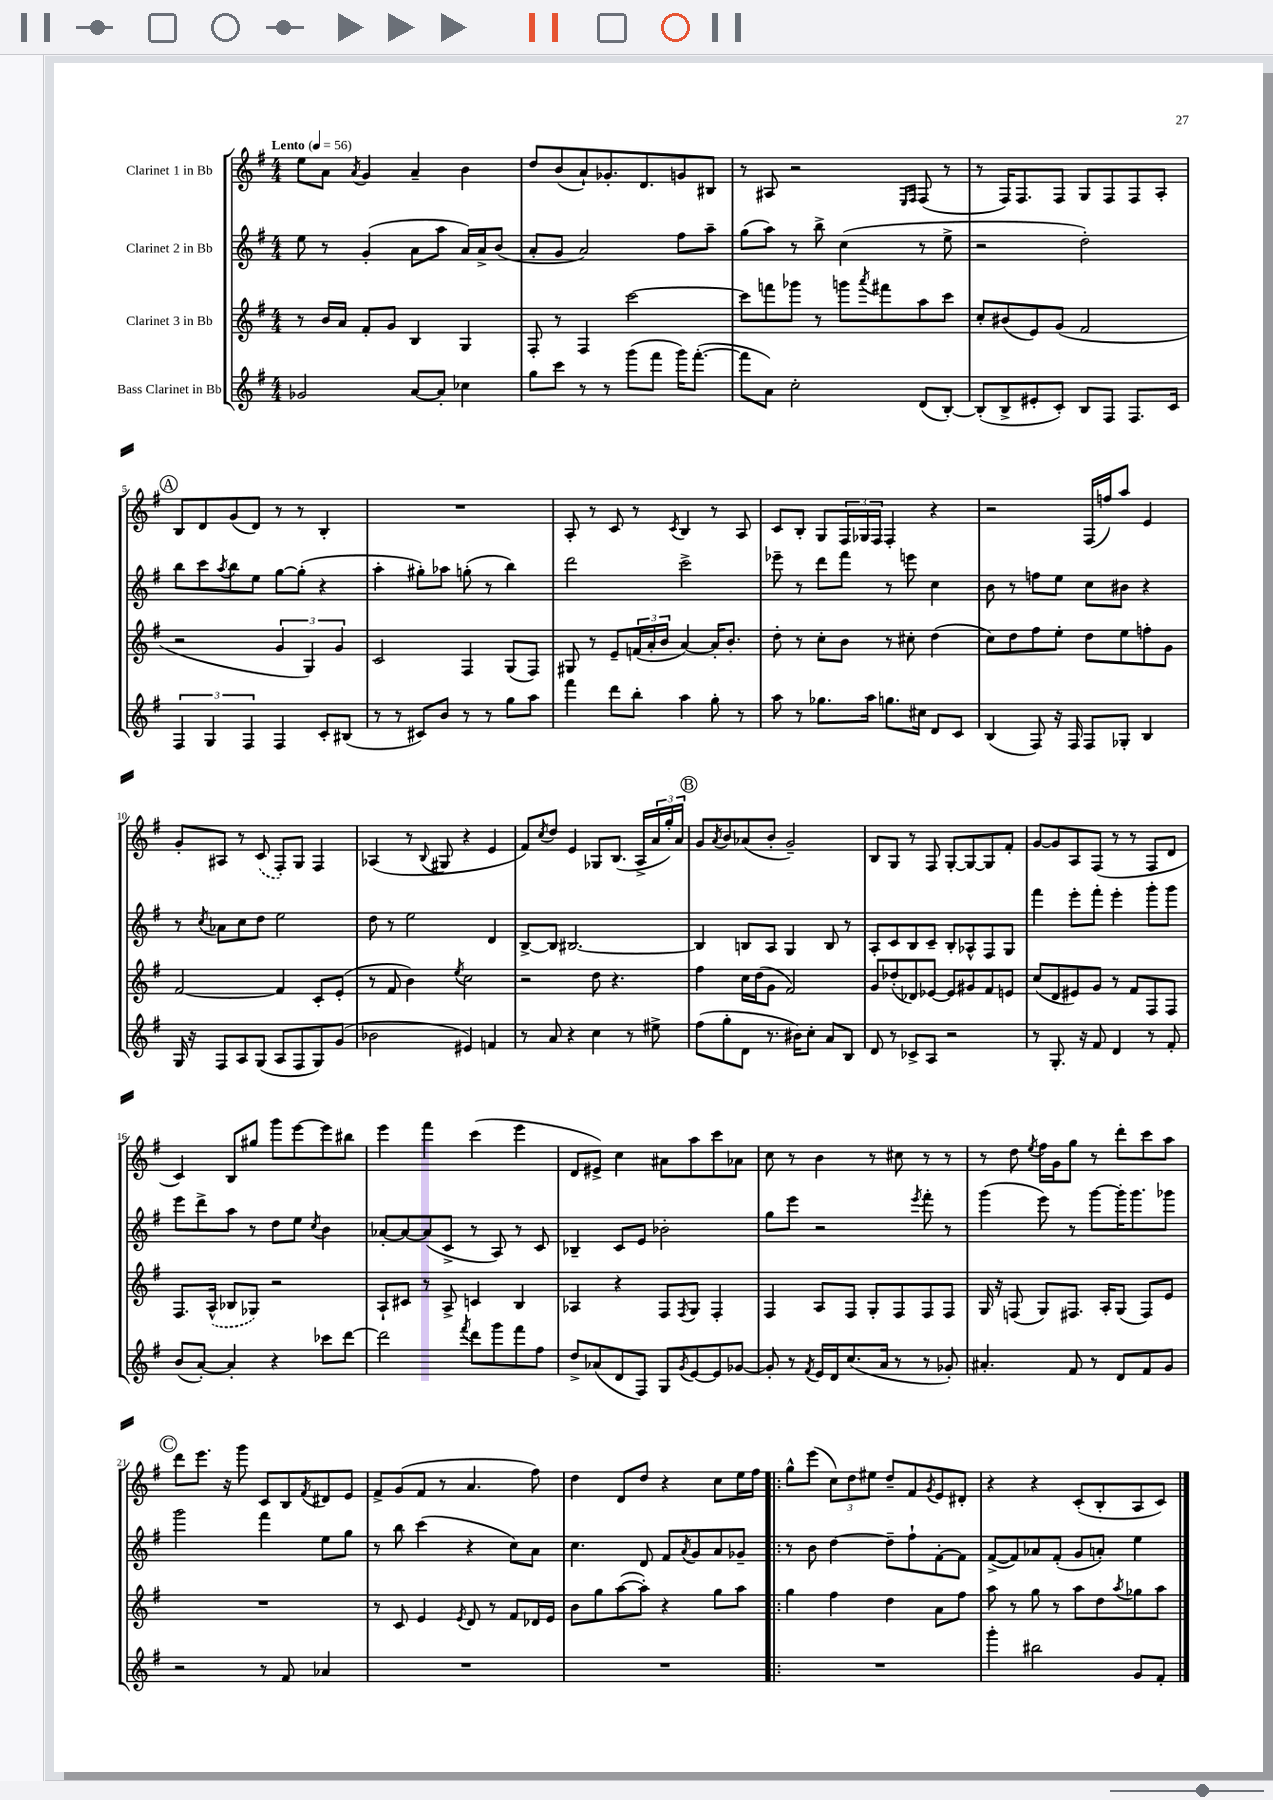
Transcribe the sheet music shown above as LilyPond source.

<<
\new StaffGroup <<
\new Staff = "s0" \with { instrumentName = "Clarinet 1 in Bb" } {
    \clef treble \key g \major \numericTimeSignature \time 4/4 \tempo "Lento" 4 = 56
    e''8 a'8 \acciaccatura { a'8 } g'4 a'4-- b'4 |
    d''8 b'8( a'8-!) ges'8.-. d'8. g'8 bis8 |
    r8 ais8 r2 \grace { e16 fis16 } fis8( r8 |
    r8 fis16) fis8. fis8 g8 fis8 fis8 a8-. |
    \mark \markup { \circle "A" } b8 d'8 g'8( d'8) r8 r8 b4-. |
    R1 |
    a8-. r8 c'8 r8 \acciaccatura { c'8 } b4 r8 a8 |
    c'8 b8-. g8 \tuplet 3/2 { fis16 ges16 fis16 } fis4-. r4 |
    r2 fis16( f''16) a''8 e'4 |
    g'8-. ais8 r8 \once \slurDashed c'8( fis8-.) g8 fis4 |
    aes4( r8 \appoggiatura { b8 } gis8 r4 e'4 |
    fis'8) \acciaccatura { c''8 } d''8 e'4 ges8 b8.( a16-> \tuplet 3/2 { a'16 g''16-.) a'16 } |
    \mark \markup { \circle "B" } g'8 \acciaccatura { a'8 } b'8 aes'8( b'8-. g'2--) |
    b8 g8 r8 fis8 g8~-. g8~ g8 fis'8-. |
    g'8~ g'8 a8 fis8( r8 r8 fis8 d'8 |
    c'4) b8 gis''8 g'''8 e'''8~ e'''8 bis''8 |
    e'''4 fis'''4 c'''4( e'''4 |
    d'8 eis'8->) c''4 ais'8 a''8 c'''8 aes'8 |
    c''8 r8 b'4 r8 cis''8 r8 r8 |
    r8 d''8 \acciaccatura { e''8 } fis''16 g'16 g''8 r8 d'''8-. c'''8 a''8 |
    \mark \markup { \circle "C" } d'''8 e'''8. r16 g'''8 c'8 b8 \acciaccatura { fis'8 } dis'8 e'8 |
    fis'8-> g'8( fis'8 r8 a'4. fis''8) |
    d''4 d'8 d''8 r4 c''8 e''16 fis''16 |
    \bar ".|:" g''8-^ e'''8( \tuplet 3/2 { c''8) d''8 eis''8 } d''8-- fis'8 \acciaccatura { g'8 } e'8 dis'8-. |
    r4 r4 c'8-.( b8-. a8 c'8) \bar "|." |
}
\new Staff = "s1" \with { instrumentName = "Clarinet 2 in Bb" } {
    \clef treble \key g \major \numericTimeSignature \time 4/4
    e''8 r8 g'4-.( a'8 a''8 a'16) a'16-> b'8( |
    a'8-. g'8 a'2) fis''8 a''8-- |
    g''8( a''8) r8 b''8-> c''4( r8 e''8-> |
    r2 d''2-.) |
    \mark \markup { \circle "A" } b''8 c'''8 \acciaccatura { a''8 } b''8 e''8 g''8~ g''8-.( r4 |
    a''4-. gis''8-.) aes''8 g''8-.( r8 b''4) |
    d'''2 c'''2-> |
    ees'''8-- r8 d'''8 fis'''8 r8 e'''8 c''4 |
    b'8 r8 f''8 e''8 c''8 bis'8 r4 |
    r8 \acciaccatura { c''8 } aes'8 c''8 d''8 e''2 |
    d''8 r8 e''2 d'4 |
    b8~-> b8 bis2.~ |
    \mark \markup { \circle "B" } bis4 b8 a8 g4 b8 r8 |
    a8-. c'8 b8 c'8-- b8-. aes8-^ fis8 g8 |
    fis'''4 e'''8-. fis'''8-. e'''4-. g'''8-. g'''8 |
    e'''8 d'''8-> a''8 r8 d''8 e''8 \acciaccatura { c''8 } b'4 |
    aes'8~-. aes'8~ aes'8( c'8-> r8 a8) r8 c'8 |
    bes4-- c'8 e'8 bes'2-. |
    g''8 e'''8 r2 \acciaccatura { e'''8 } fis'''8-. r8 |
    g'''4( e'''8) r8 g'''8~ g'''16-. g'''8. ges'''8 |
    \mark \markup { \circle "C" } g'''2 fis'''4 e''8 g''8 |
    r8 b''8 c'''4( r4 c''8) a'8 |
    c''4. d'8 fis'8 \acciaccatura { a'8 } g'8 a'8 ges'8-- |
    \bar ".|:" r8 b'8 d''4~ d''8-- fis''8-! fis'8~-. fis'8 |
    fis'8~->( fis'8) aes'8 fis'8-.( g'8 a'8-.) e''4 \bar "|." |
}
\new Staff = "s2" \with { instrumentName = "Clarinet 3 in Bb" } {
    \clef treble \key g \major \numericTimeSignature \time 4/4
    r8 b'16 a'16 fis'8-. g'8 b4 g4 |
    fis8-. r8 fis4 c'''2~ |
    c'''8 f'''8 ges'''8 r8 g'''8 \acciaccatura { a'''8 } fis'''8 a''8 c'''8 |
    c''8-. bis'8( e'8) g'8( fis'2 |
    \mark \markup { \circle "A" } r2 \tuplet 3/2 { g'4 g4) g'4 } |
    c'2 fis4 g8( fis8) |
    gis8 r8 e'8-- \tuplet 3/2 { f'16( a'16-. b'16 } a'4~) a'16-. b'8.-. |
    d''8-. r8 c''8-. b'8 r8 cis''8-. d''4( |
    c''8) d''8 fis''8 e''8-. d''8 e''8 f''8-. g'8 |
    fis'2~ fis'4 c'8-. e'8-.( |
    r8 fis'8 b'4) \acciaccatura { e''8 } c''2 |
    r2 d''8 r4. |
    \mark \markup { \circle "B" } fis''4 c''16 d''16( g'8 fis'2) |
    g'8 des''8-.( des'8) ees'8~ ees'8 gis'8 fis'8 e'8 |
    c''8( d'8 eis'8) g'8 r8 fis'8 fis8 fis8 |
    fis8. \once \slurDashed a16-^( bes8 ges8) r2 |
    a8-! cis'8 r8 a8-> c'4 b4 |
    aes4 r4 fis8 \acciaccatura { fis8 } g8 fis4-. |
    fis4 a8 fis8 g8-. fis8 fis8 fis8 |
    g16 r16 f8( g8) fis8. a16-. g8( fis8) e'8 |
    \mark \markup { \circle "C" } R1 |
    r8 c'8 e'4 \acciaccatura { e'8 } d'8 r8 fis'8 des'16 e'16 |
    b'8 g''8 a''8~( a''8-.) r4 g''8 a''8 |
    \bar ".|:" g''4 fis''4 d''4 a'8 fis''8 |
    a''8 r8 g''8 r8 a''8 d''8 \acciaccatura { a''8 } ges''8 a''8 \bar "|." |
}
\new Staff = "s3" \with { instrumentName = "Bass Clarinet in Bb" } {
    \clef treble \key g \major \numericTimeSignature \time 4/4
    ges'2 a'8~ a'8-. ces''4 |
    g''8 c'''8 r8 r8 g'''8( fis'''8 g'''16) fis'''8.~-.( |
    fis'''8 a'8) c''2-. d'8( b8~-.) |
    b8-.( b8-> eis'8-. c'8-.) b8 fis8 fis8. c'16 |
    \mark \markup { \circle "A" } \tuplet 3/2 { fis4 g4 fis4 } fis4 c'8-. bis8( |
    r8 r8 cis'8) b'8 r8 r8 g''8 a''8 |
    fis'''4 d'''8 b''8-. a''4 g''8-. r8 |
    a''8 r8 ges''8. a''16 g''8. cis''16 d'8 c'8 |
    b4( fis8) r16 fis16 fis8 ges8-. b4 |
    g16 r16 fis8 a8 g8( a8 fis8 g8) g'8( |
    bes'2 eis'4) f'4 |
    r8 a'8 r4 c''4 r8 eis''8-> |
    \mark \markup { \circle "B" } fis''8( g''8-. d'8 r8. bis'16) c''8-. a'8 b8 |
    d'8 r8 ces'8-> a8 r2 |
    r8 g8.-. r16 fis'8 d'4 r8 fis'8-. |
    b'8( a'8~-.) a'4-. r4 ces'''8 d'''8~ |
    d'''2 \acciaccatura { fis'''8 } d'''8 g'''8 fis'''8 fis''8 |
    d''8-> aes'8( d'8 fis8) g8 \acciaccatura { g'8 } e'8~ e'8 ges'8~ |
    ges'8-. r8 \acciaccatura { fis'8 } e'16 d'16 c''8.( a'16 r8 r8 ges'8-.) |
    ais'4.-. fis'8 r8 d'8 fis'8 g'8 |
    \mark \markup { \circle "C" } r2 r8 fis'8 aes'4 |
    R1 |
    R1 |
    \bar ".|:" R1 |
    g'''4-. bis''2 g'8 fis'8-. \bar "|." |
}
>>
>>
